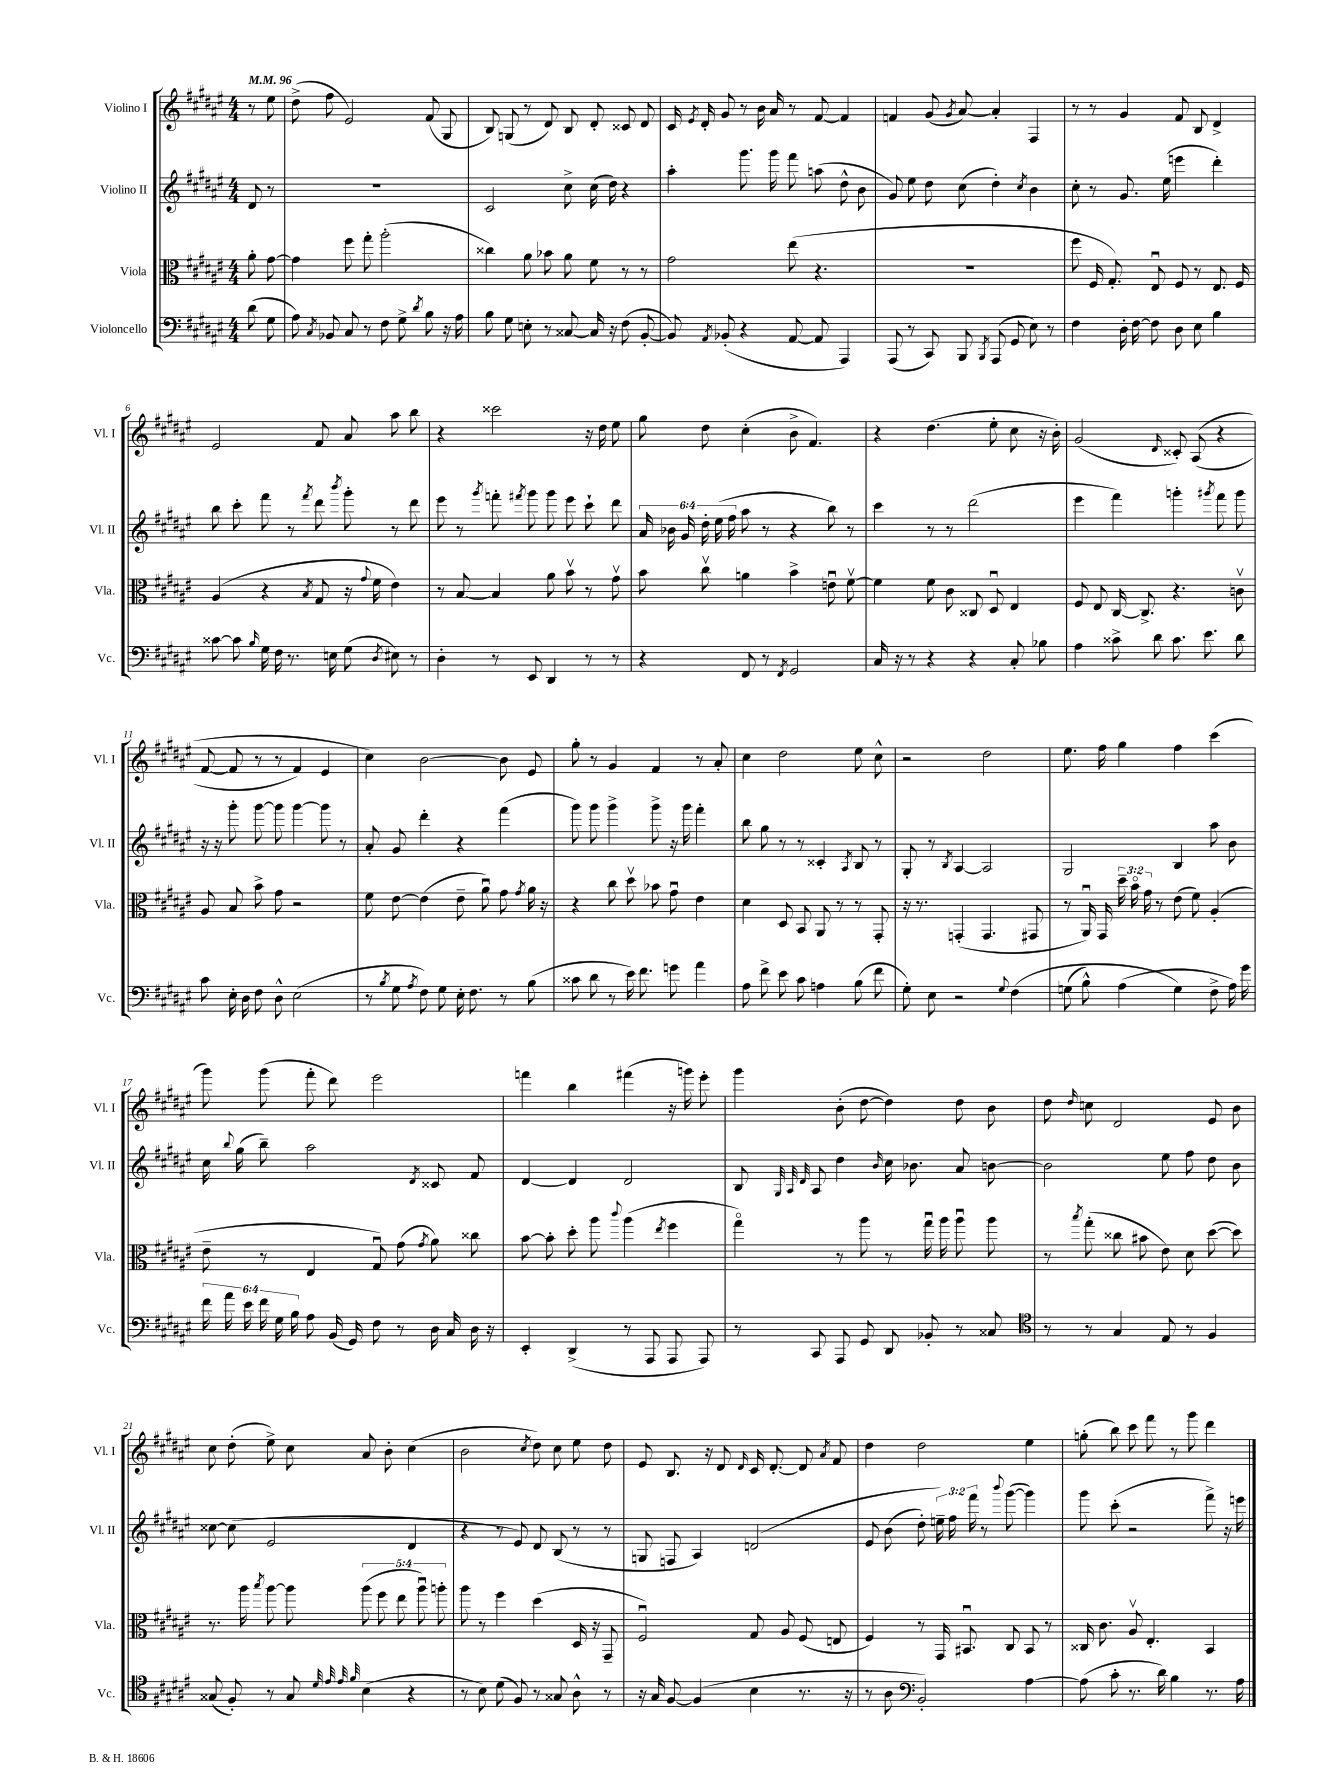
<<
\new StaffGroup <<
\new Staff = "s0" \with { instrumentName = "Violino I" shortInstrumentName = "Vl. I" } {
    \clef treble \key fis \major \numericTimeSignature \time 4/4 \partial 4 \tempo 4 = 96
    \autoBeamOff r8 eis''8 |
    dis''8->( fis''8 eis'2) fis'8( gis8 |
    b8) g8( r8 dis'8) b8 dis'8-. cisis'8 dis'8 |
    cis'16 \acciaccatura { eis'8 } dis'16-. gis'8 r8 b'16 ais'16 r8 fis'8~ fis'4 |
    f'4 gis'8( \acciaccatura { gis'8 } ais'8~) ais'4-. fis4 |
    r8 r8 gis'4 fis'8 b8 dis'4-> |
    eis'2 fis'8 ais'8 ais''8 b''8 |
    r4 cisis'''2 r16 dis''16 eis''8 |
    gis''8 dis''8 cis''4-.( b'8-> fis'4.) |
    r4 dis''4.( eis''8-. cis''8 r16 b'16-.) |
    gis'2( \grace { dis'16 } cisis'8-.) ais8(\( r4 |
    fis'8~ fis'8 r8 r8 fis'4) eis'4 |
    cis''4\) b'2~ b'8 eis'8 |
    gis''8-. r8 gis'4 fis'4 r8 ais'8-. |
    cis''4 dis''2 eis''8 cis''8-^ |
    r2 dis''2 |
    eis''8. fis''16 gis''4 fis''4 cis'''4( |
    gis'''8) gis'''8( fis'''8-. dis'''8) eis'''2 |
    f'''4 b''4 fis'''4( r16 g'''16) eis'''8-. |
    gis'''4 b'8-.( dis''8~ dis''4) dis''8 b'8 |
    dis''8 \grace { dis''16 } c''8 dis'2 eis'8 b'8 |
    cis''8 dis''8-.( eis''8->) cis''8 ais'8 b'8-. cis''4( |
    b'2 \acciaccatura { cis''8 } dis''8) cis''8 eis''8 dis''8 |
    eis'8 b8. r16 dis'8 \grace { dis'16 } cis'16 dis'8.~-. dis'8 \acciaccatura { ais'8 } fis'8 |
    dis''4 dis''2 eis''4 |
    g''8-.( b''8) cis'''8 fis'''8 r8 gis'''8 dis'''4 \bar "|." |
}
\new Staff = "s1" \with { instrumentName = "Violino II" shortInstrumentName = "Vl. II" } {
    \clef treble \key fis \major \numericTimeSignature \time 4/4 \override Staff.TupletNumber.text = #tuplet-number::calc-fraction-text \partial 4
    \autoBeamOff dis'8 r8 |
    R1 |
    cis'2 cis''8-> cis''16( dis''16) r4 |
    ais''4-. gis'''8. gis'''16 fis'''8 a''8( dis''8-^ b'8 |
    gis'8) eis''8 dis''8 cis''8( dis''4-.) \acciaccatura { cis''8 } b'4 |
    cis''8-. r8 gis'8. eis''16( e'''4 dis'''4-.) |
    b''8 cis'''8-. fis'''8 r8 \acciaccatura { fis'''8 } dis'''8 \acciaccatura { b'''8 } gis'''8-. r8 dis'''8 |
    eis'''8 r8 \acciaccatura { gis'''8 } f'''8-. \acciaccatura { fis'''8 } gis'''8 gis'''8 eis'''8 cis'''8-! dis'''8 |
    \tuplet 6/4 { ais'16 bes'16 gis'16 dis''16-. eis''16( fis''16 } ais''8 r8 r4 b''8) r8 |
    cis'''4 r8 r8 dis'''2( |
    eis'''4 fis'''4) g'''4-. \acciaccatura { gis'''8 } fis'''8 gis'''8 |
    r16 r16 gis'''8-. gis'''8~ gis'''8 gis'''4~ gis'''8 r8 |
    ais'8-. gis'8 dis'''4-. r4 fis'''4( |
    gis'''8) gis'''8 gis'''4-> gis'''8-> r16 gis'''16 fis'''4-. |
    b''8 gis''8 r8 r8 cisis'4-. \acciaccatura { ais8 } b8 r8 |
    gis8-. r8 \acciaccatura { b8 } ais4~ ais2 |
    gis2 b4 ais''8 b'8 |
    cis''16 \appoggiatura { b''8 } gis''16( b''8--) ais''2 \acciaccatura { dis'8 } cisis'8 fis'8 |
    dis'4~ dis'4 dis'2 |
    b8 \grace { gis32 ais32 dis'32 } ais8 dis''4 \grace { b'16 } cis''16 bes'8. ais'8 b'8~ |
    b'2 eis''8 fis''8 dis''8 b'8 |
    cisis''8~ cisis''8( eis'2 dis'4 |
    r4 r8 eis'8) dis'8 b8( r8 r8 |
    g8 f8 ais4) d'2\( |
    eis'8 b'8( dis''8-.) \tuplet 3/2 { e''16--\) fis''16 fis'''16 } r8 \appoggiatura { b'''8 } gis'''8~( gis'''4) |
    gis'''8 cis'''8-.( r2 fis'''8->) r16 e'''16 \bar "|." |
}
\new Staff = "s2" \with { instrumentName = "Viola" shortInstrumentName = "Vla." } {
    \clef alto \key fis \major \numericTimeSignature \time 4/4 \override Staff.TupletNumber.text = #tuplet-number::calc-fraction-text \partial 4
    \autoBeamOff ais'8-. gis'8~ |
    gis'4 fis''8 gis''8-. ais''2-.( |
    cisis''4) ais'8 bes'8 ais'8 fis'8 r8 r8 |
    gis'2 eis''8( r4. |
    R1 |
    fis''8 fis16 gis8.-.) eis8\downbow fis8 r8 eis8. fis16 |
    ais4( r4 \acciaccatura { b8 } gis8 r16 \appoggiatura { gis'8 } fis'16 eis'4) |
    r8 b8~ b4 ais'8 b'8\upbow r8 gis'8\upbow |
    b'8 cis''8\upbow a'4 b'4-> e'8\downbow fis'8~\upbow |
    fis'4 fis'8 cis'8 cisis8 dis8\downbow eis4 |
    fis8 eis8 cis16~ cis8.-> r4. c'8\upbow |
    ais8 b8 b'8-> gis'8 r2 |
    fis'8 eis'8~ eis'4( eis'8-- ais'8\downbow) gis'8 \acciaccatura { gis'8 } ais'16 r16 |
    r4 cis''8 dis''8\upbow bes'8 gis'8\downbow eis'4 |
    dis'4 dis8 b,8 ais,8 r8 r8 gis,8-. |
    r16 r8. g,4-.( g,4. gis,8 |
    r8 ais,16\downbow) gis,16 \tuplet 3/2 { dis''16-- b'16\flageolet gis'16 } r8 eis'8( fis'8) ais4-.( |
    eis'8-- r8 eis4 gis8\downbow) gis'8( \acciaccatura { gis'8 } ais'8) cisis''8 |
    b'8~ b'8-. dis''8-. ais''8 \appoggiatura { cis'''8 } ais''4( \acciaccatura { eis''8 } fis''4 |
    gis''4\flageolet) r8 ais''8 r8 gis''16\downbow ais''16 ais''8\downbow ais''8 |
    r8 \acciaccatura { b''8 } gis''8-.( cisis''8 bis'8 eis'8) dis'8 dis''8~( dis''8) |
    r8. ais''16 \acciaccatura { b''8 } ais''8~ ais''8 \tuplet 5/4 { ais''8( fis''8 eis''8 ais''8\downbow) a''8-. } |
    ais''8 r8 fis''4 dis''4( dis16 r16 gis,8-- |
    fis2\downbow) gis8 ais8 fis8( e8 |
    fis4) r8 gis,16 bis,8.\downbow cis8 bis,8 r8 |
    cisis16 cis'8. ais8\upbow eis4.-. b,4 \bar "|." |
}
\new Staff = "s3" \with { instrumentName = "Violoncello" shortInstrumentName = "Vc." } {
    \clef bass \key fis \major \numericTimeSignature \time 4/4 \override Staff.TupletNumber.text = #tuplet-number::calc-fraction-text \partial 4
    \autoBeamOff dis'8( gis8 |
    ais8) \acciaccatura { cis8 } bes,8 cis8 r8 fis8 gis8-> \acciaccatura { dis'8 } b8 r16 ais16 |
    b8 gis8 e8-. r8 cisis8~ cisis16 r16 fis8( b,8~-. |
    b,8) \acciaccatura { ais,8 } bes,8-.( r4 ais,8~ ais,8 ais,,4) |
    ais,,8( r8 cis,8) b,,8 \acciaccatura { b,,8 } ais,,8( gis,8 eis8) r8 |
    fis4 dis16-. fis16~ fis8 dis8 eis8 b4 |
    cisis'8~ cisis'8 \grace { b16 } gis16 fis16 r8. e16 gis8( \acciaccatura { dis8 } eis8) r8 |
    dis4-. r8 eis,8 dis,4 r8 r8 |
    r4 fis,8 r8 \acciaccatura { fis,8 } gis,2 |
    cis16 r16 r8 r4 r4 cis8-. bes8 |
    ais4 cisis'8-> dis'8 cisis'8. eis'8. dis'8 |
    cis'8 eis16-. dis16 fis8 dis8-^ eis2( |
    r8 \acciaccatura { b8 } gis8 \acciaccatura { ais8 } fis8) gis8 eis16-. fis8. r8 b8( |
    cisis'8 dis'8 r8 eis'16) fis'8. g'8 ais'4 |
    ais8 fis'8-> eis'8 cis'8 a4 b8( fis'8 |
    gis8-.) eis8 r2 \appoggiatura { gis8 } fis4\( |
    g8( b8-^) ais4( g4\) fis8-> ais16) gis'16 |
    \tuplet 6/4 { fis'16 ais'16 eis'16 fis'16 gis16 b16 } ais8 b,16( gis,16) fis8 r8 dis16 cis16 dis16 r16 |
    eis,4-. dis,4->( r8 ais,,8 ais,,8 ais,,8) |
    r8 cis,8 ais,,8 gis,8 dis,8 bes,8-. r8 cisis8 |
    \clef tenor r8 r8 gis4 eis8 r8 fis4 |
    gisis8( fis8-.) r8 gisis8 \grace { dis'32 eis'32 eis'32 fis'32 } b4( r4 |
    r8 b8) dis'8( fis8) r8 gisis8 ais8-^ r8 |
    r16 gis16 fis8~ fis4( b4 r8. r16 |
    r8 ais8 \clef bass b,2-.) ais4~ |
    ais8( cis'8-. r8. dis'16) b4 r8. ais16 \bar "|." |
}
>>
>>
